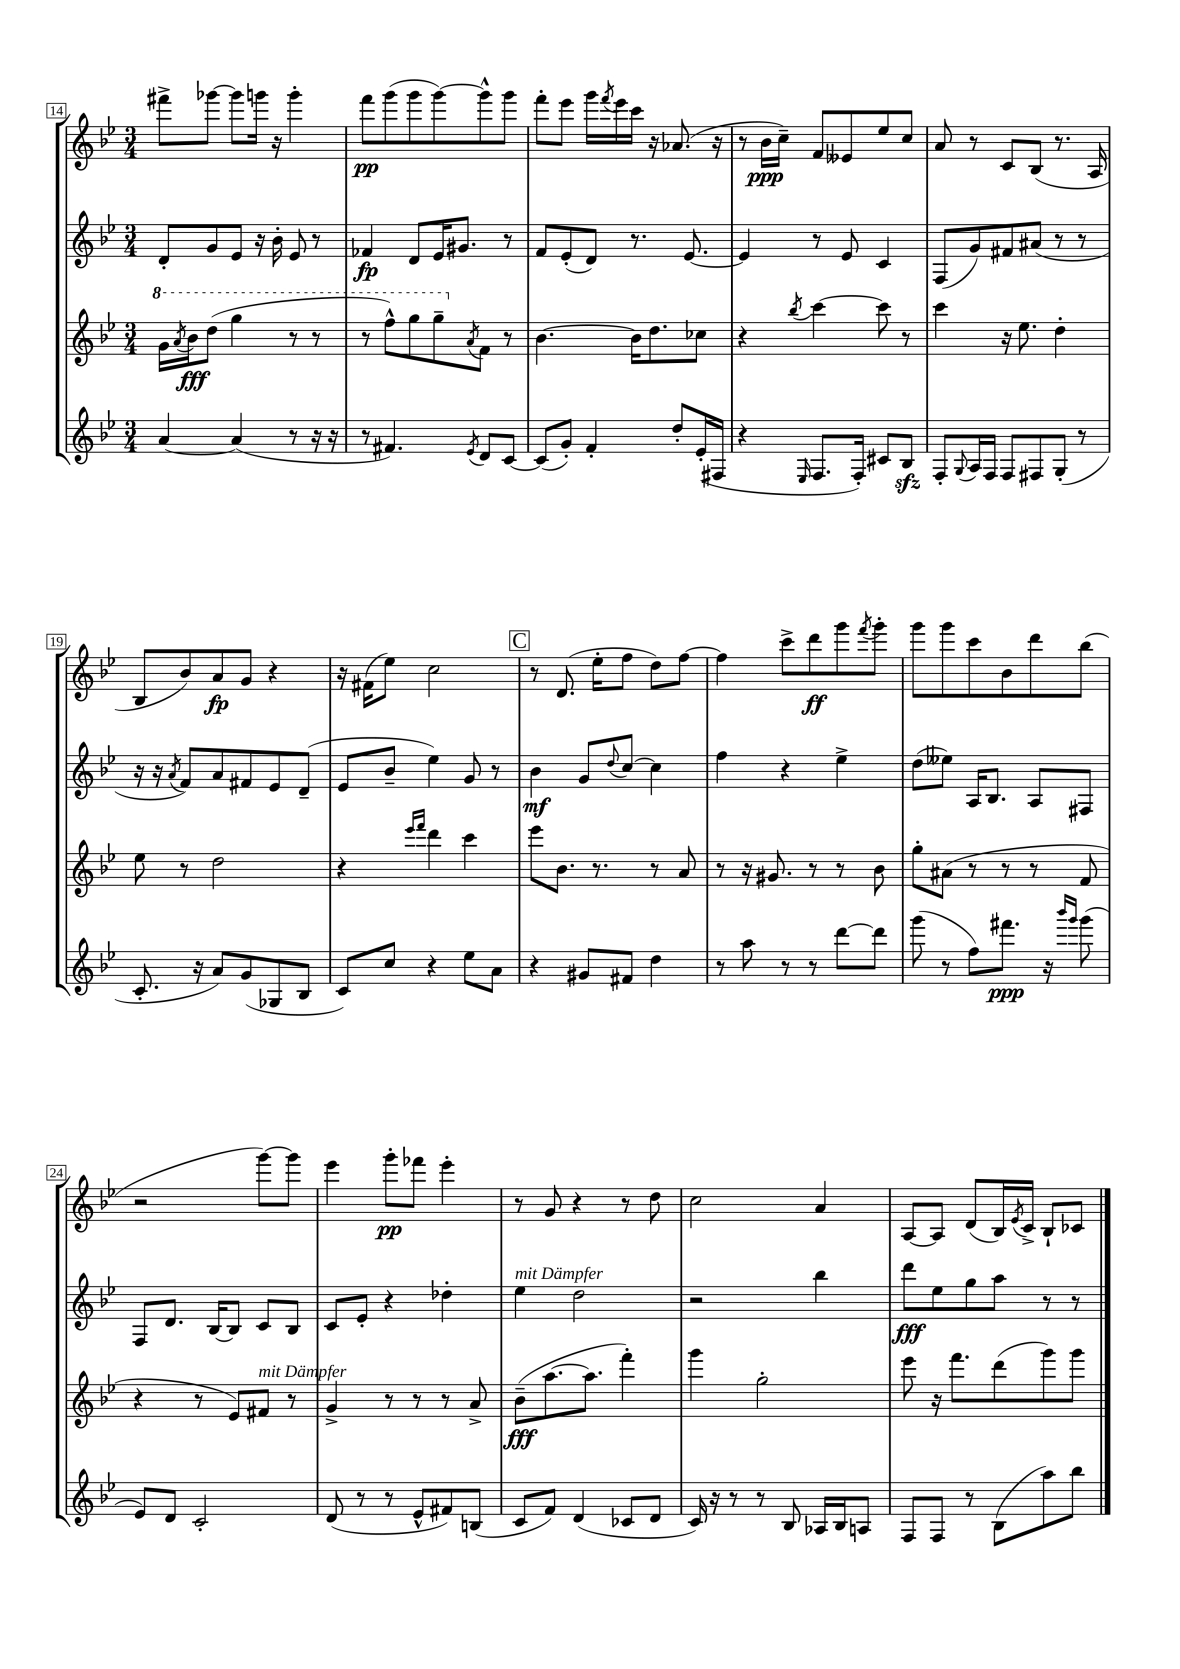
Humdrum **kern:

**kern	**dynam	**kern	**dynam	**kern	**dynam	**kern	**dynam
*part4	*part4	*part3	*part3	*part2	*part2	*part1	*part1
*staff4	*staff4	*staff3	*staff3	*staff2	*staff2	*staff1	*staff1
*clefG2	*	*clefG2	*	*clefG2	*	*clefG2	*
*k[b-e-]	*	*k[b-e-]	*	*k[b-e-]	*	*k[b-e-]	*
*M3/4	*	*M3/4	*	*M3/4	*	*M3/4	*
*	*	*8va	*	*	*	*	*
=14	=14	=14	=14	=14	=14	=14	=14
[4a/	.	16gg\LL	.	8d'/L	.	8fff#X^\L	.
.	.	8qaa/	.	.	.	.	.
.	.	16bb-\J	fff	.	.	.	.
.	.	(8ddd\J	.	8g/	.	[8ggg-X\J	.
(4a/]	.	4ggg\	.	8e-/J	.	8ggg-\L]	.
.	.	.	.	16r	.	16gggn\Jk	.
.	.	.	.	16b-'\	.	16r	.
8r	.	8r	.	8e-/	.	4ggg'\	.
16r	.	8r	.	8r	.	.	.
16r	.	.	.	.	.	.	.
=15	=15	=15	=15	=15	=15	=15	=15
8r	.	8r	.	4f-X/	fp	8fff\L	pp
4.f#X/)	.	8fff^^\L)	.	.	.	(8ggg\	.
.	.	8ggg\	.	8d/L	.	8ggg\	.
.	.	8ggg~\	.	16e-/K	.	[8ggg\)	.
.	.	.	.	8.g#X/J	.	.	.
*	*	*X8va	*	*	*	*	*
8qe-/	.	8qa/	.	.	.	.	.
8d/L	.	8f\J	.	.	.	8ggg^^\]	.
[8c/J	.	8r	.	8r	.	8ggg\J	.
=16	=16	=16	=16	=16	=16	=16	=16
(8c/L]	.	[4.b-\	.	8f/L	.	8fff'\L	.
8g'/J)	.	.	.	(8e-'/	.	8eee-\J	.
4f'/	.	.	.	8d/J)	.	16ggg\LL	.
.	.	.	.	.	.	8qfff/	.
.	.	.	.	.	.	16eee-\	.
.	.	16b-\KL]	.	8.r	.	16ccc\JJ	.
.	.	8.dd\	.	.	.	16r	.
8dd'/L	.	.	.	.	.	(8.a-X/	.
.	.	.	.	[8.e-/	.	.	.
(16e-'/L	.	8cc-X\J	.	.	.	.	.
16F#X/JJ	.	.	.	.	.	16r	.
=17	=17	=17	=17	=17	=17	=17	=17
4r	.	4r	.	4e-/]	.	8r	.
.	.	.	.	.	.	16b-\LL	ppp
.	.	.	.	.	.	16cc~\JJ)	.
16qqE-/	.	8qbb-/	.	.	.	.	.
8.F/L	.	[4ccc\	.	8r	.	8f/L	.
.	.	.	.	8e-/	.	8e--X/	.
16F'/Jk)	.	.	.	.	.	.	.
8c#X/L	.	8ccc\]	.	4c/	.	8ee-/	.
8B-zz/J	.	8r	.	.	.	8cc/J	.
=18	=18	=18	=18	=18	=18	=18	=18
8F'/L	.	4ccc\	.	(8F/L	.	8a/	.
8qqG/	.	.	.	.	.	.	.
16A/L	.	.	.	8g/)	.	8r	.
16F/JJ	.	.	.	.	.	.	.
8F/L	.	16r	.	8f#X/	.	8c/L	.
.	.	8.ee-\	.	.	.	.	.
8F#X/	.	.	.	(8a#X/J	.	(8B-/J	.
(8G'/J	.	4dd'\	.	8r	.	8.r	.
8r	.	.	.	8r	.	.	.
.	.	.	.	.	.	16A/	.
!!LO:LB:g=z
=19	=19	=19	=19	=19	=19	=19	=19
8.c'/	.	8ee-\	.	16r	.	8B-/L	.
.	.	.	.	16r	.	.	.
.	.	.	.	8qa/	.	.	.
.	.	8r	.	8f/L)	.	8b-/)	.
16r	.	.	.	.	.	.	.
8a/L)	.	2dd\	.	8a/	.	8a/	fp
(8g/	.	.	.	8f#X/	.	8g/J	.
8G-X/	.	.	.	8e-/	.	4r	.
8B-/J	.	.	.	(8d~/J	.	.	.
=20	=20	=20	=20	=20	=20	=20	=20
8c/L)	.	4r	.	8e-/L	.	16r	.
.	.	.	.	.	.	(16f#X\KL	.
8cc/J	.	.	.	8b-~/J	.	8ee-\J)	.
.	.	16qqeee-/LL	.	.	.	.	.
.	.	16qqfff/JJ	.	.	.	.	.
4r	.	4ddd\	.	4ee-\)	.	2cc\	.
8ee-\L	.	4ccc\	.	8g/	.	.	.
8a\J	.	.	.	8r	.	.	.
!!LO:REH:place=s1:t=C
=21	=21	=21	=21	=21	=21	=21	=21
4r	.	8eee-\L	.	4b-\	mf	8r	.
.	.	8.b-\J	.	.	.	(8.d/	.
8g#X/L	.	.	.	8g/L	.	.	.
.	.	8.r	.	.	.	16ee-'\KL	.
.	.	.	.	8qqdd/	.	.	.
8f#X/J	.	.	.	[8cc/J	.	8ff\J	.
4dd\	.	8r	.	4cc\]	.	8dd\L)	.
.	.	8a/	.	.	.	[8ff\J	.
=22	=22	=22	=22	=22	=22	=22	=22
8r	.	8r	.	4ff\	.	4ff\]	.
8aa\	.	16r	.	.	.	.	.
.	.	8.g#X/	.	.	.	.	.
8r	.	.	.	4r	.	8ccc^\L	.
8r	.	8r	.	.	.	8ddd\	ff
[8ddd\L	.	8r	.	4ee-^\	.	8ggg\	.
.	.	.	.	.	.	8qfff/	.
8ddd\J]	.	8b-\	.	.	.	8ggg'\J	.
=23	=23	=23	=23	=23	=23	=23	=23
(8ggg\	.	8gg'\L	.	(8dd\L	.	8ggg\L	.
8r	.	(8a#X\J	.	8ee--X\J)	.	8ggg\	.
8ff\L)	.	8r	.	16A/KL	.	8ccc\	.
.	.	.	.	8.B-/J	.	.	.
8.fff#X\J	ppp	8r	.	.	.	8b-\	.
.	.	8r	.	8A/L	.	8ddd\	.
16r	.	.	.	.	.	.	.
16qqbbb-/LL	.	.	.	.	.	.	.
16qqggg/JJ	.	.	.	.	.	.	.
(8ggg\	.	8f/	.	8F#X/J	.	(8bb-\J	.
!!LO:LB:g=z
=24	=24	=24	=24	=24	=24	=24	=24
8e-/L)	.	4r	.	8F/L	.	2r	.
8d/J	.	.	.	8.d/J	.	.	.
2c'/	.	8r	.	.	.	.	.
.	.	.	.	[16B-/KL	.	.	.
.	.	8e-/L)	.	8B-/J]	.	.	.
!	!	!LO:TX:a:i:t=mit Dämpfer	!	!	!	!	!
.	.	8f#X/J	.	8c/L	.	[8ggg\L)	.
.	.	8r	.	8B-/J	.	8ggg\J]	.
=25	=25	=25	=25	=25	=25	=25	=25
(8d/	.	4g^/	.	8c/L	.	4eee-\	.
8r	.	.	.	8e-'/J	.	.	.
8r	.	8r	.	4r	.	8ggg'\L	pp
8e-^^/L	.	8r	.	.	.	8fff-X\J	.
8f#X/)	.	8r	.	4dd-X'\	.	4eee-'\	.
(8Bn/J	.	8a^/	.	.	.	.	.
=26	=26	=26	=26	=26	=26	=26	=26
!	!	!	!	!LO:TX:a:i:t=mit Dämpfer	!	!	!
8c/L	.	(8b-~\L	fff	4ee-\	.	8r	.
8f/J)	.	[8.aa\	.	.	.	8g/	.
(4d/	.	.	.	2dd\	.	4r	.
.	.	8.aa\J]	.	.	.	.	.
8c-X/L	.	4fff'\)	.	.	.	8r	.
8d/J	.	.	.	.	.	8dd\	.
=27	=27	=27	=27	=27	=27	=27	=27
16c/)	.	4ggg\	.	2r	.	2cc\	.
16r	.	.	.	.	.	.	.
8r	.	.	.	.	.	.	.
8r	.	2gg'\	.	.	.	.	.
8B-/	.	.	.	.	.	.	.
16A-X/LL	.	.	.	4bb-\	.	4a/	.
16B-/J	.	.	.	.	.	.	.
8An/J	.	.	.	.	.	.	.
=28	=28	=28	=28	=28	=28	=28	=28
8F/L	.	8eee-\	.	8ddd\L	fff	[8A/L	.
8F/J	.	16r	.	8ee-\	.	8A/J]	.
.	.	8.fff\L	.	.	.	.	.
8r	.	.	.	8gg\	.	(8d/L	.
(8B-\L	.	(8ddd\	.	8aa\J	.	16B-/L)	.
.	.	.	.	.	.	8qe-/	.
.	.	.	.	.	.	16c^/JJ	.
8aa\)	.	8ggg\)	.	8r	.	8B-`/L	.
8bb-\J	.	8ggg\J	.	8r	.	8c-X/J	.
==	==	==	==	==	==	==	==
*-	*-	*-	*-	*-	*-	*-	*-
